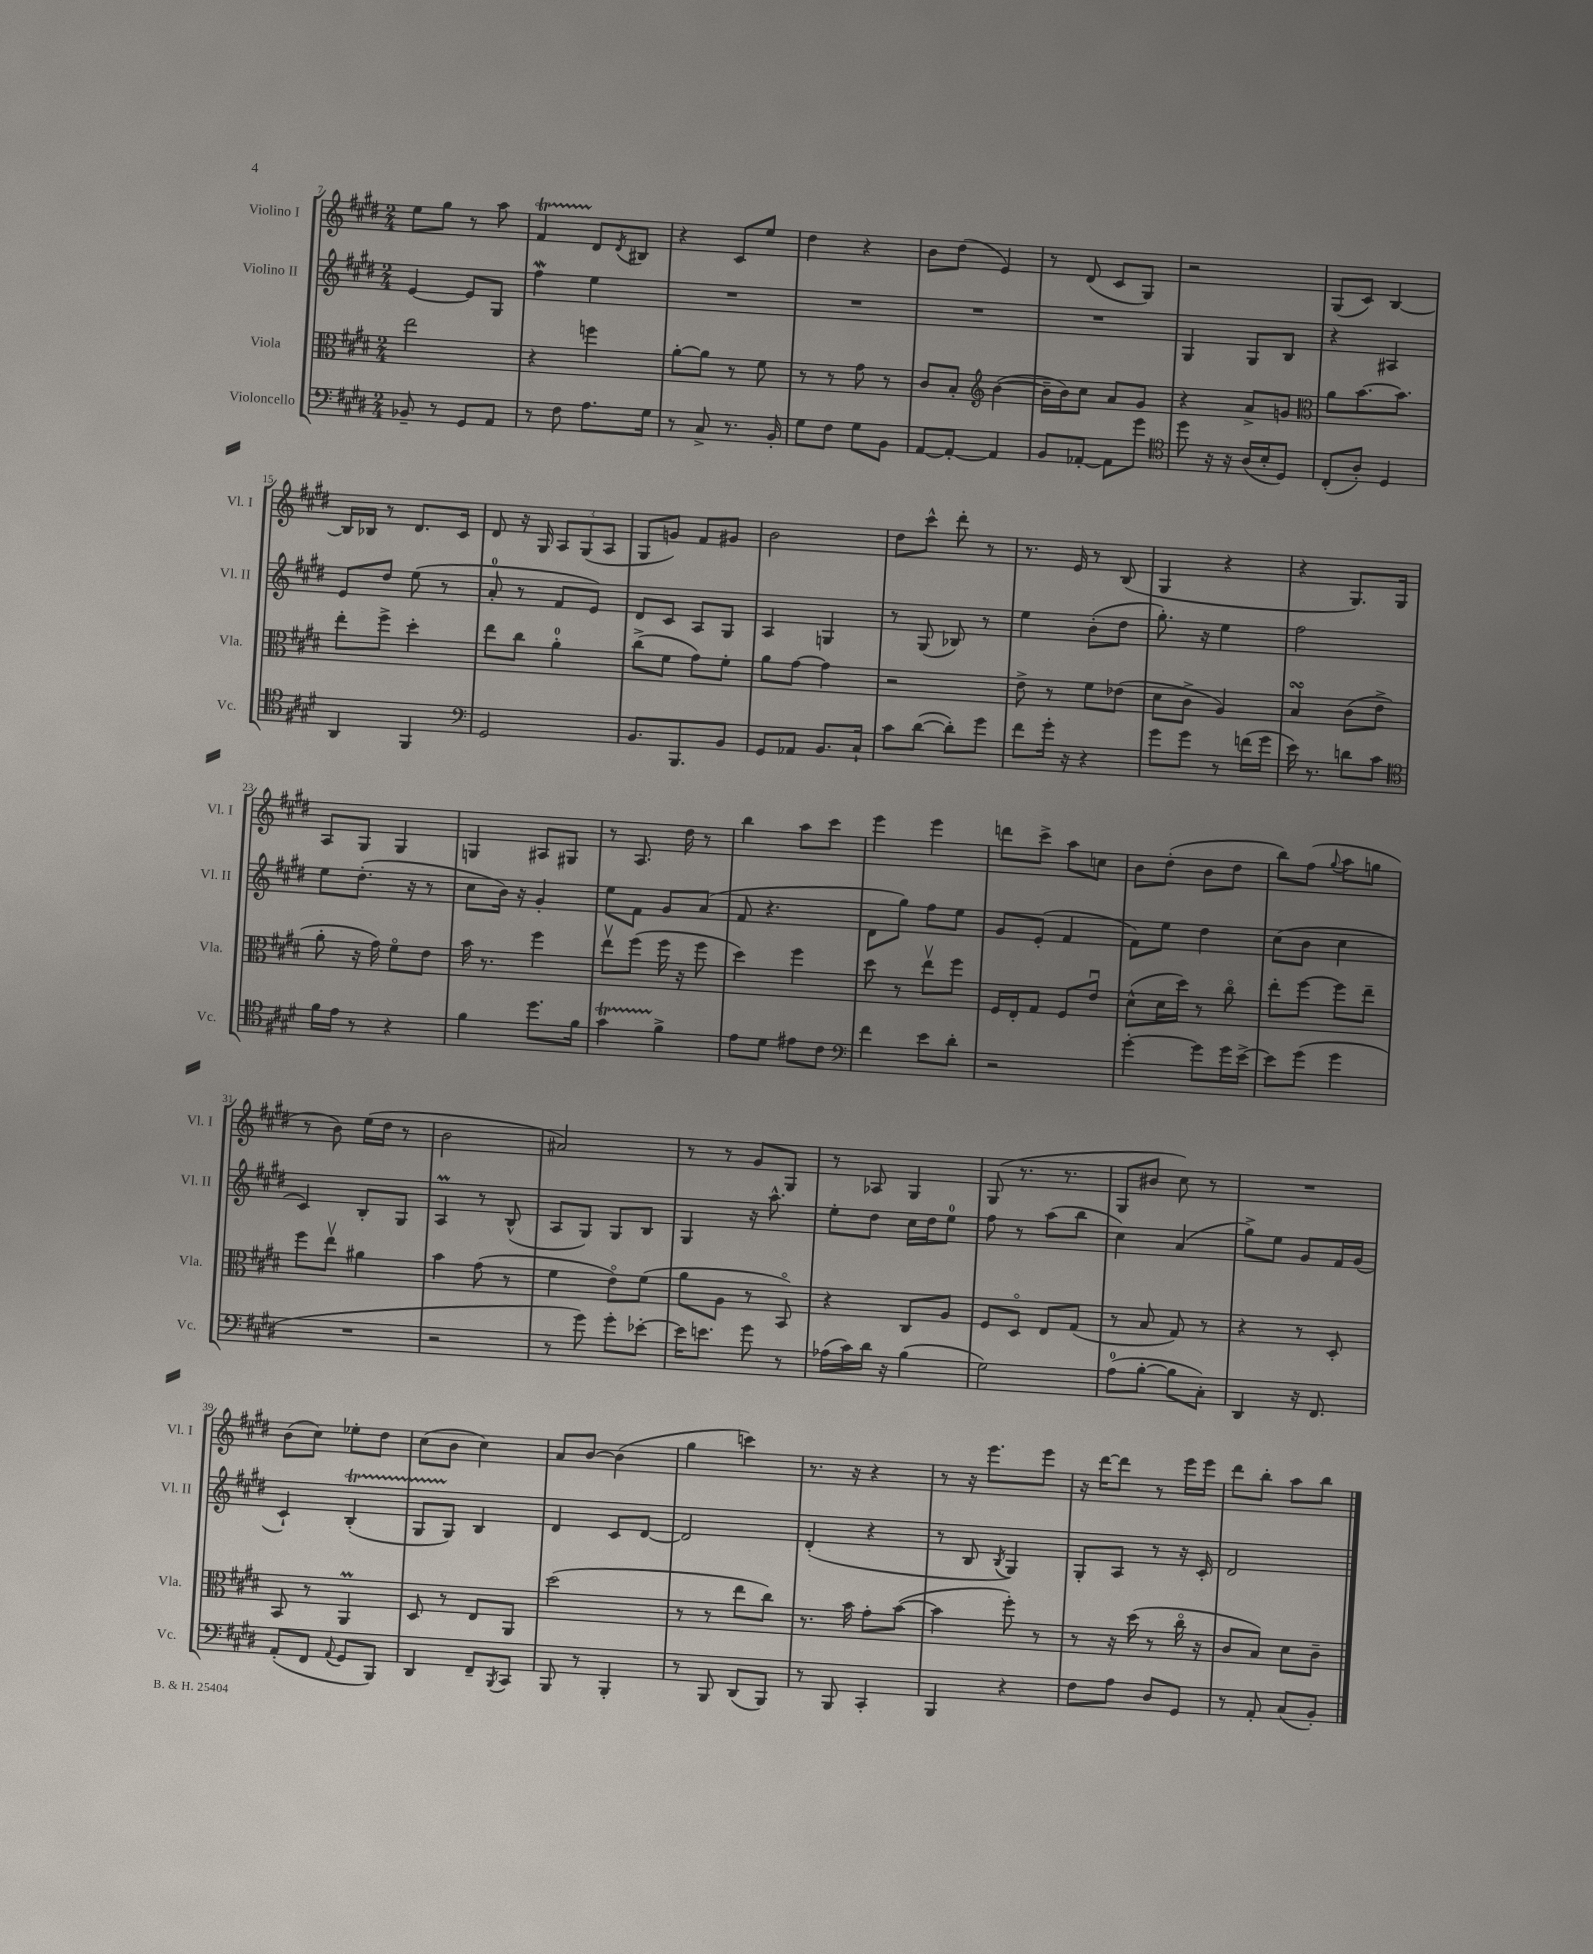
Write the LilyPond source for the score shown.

<<
\new StaffGroup <<
\new Staff = "s0" \with { instrumentName = "Violino I" shortInstrumentName = "Vl. I" } {
    \clef treble \key e \major \numericTimeSignature \time 2/4
    e''8 gis''8 r8 a''8 |
    fis'4\startTrillSpan dis'8\stopTrillSpan \acciaccatura { dis'8 } bis8 |
    r4 cis'8 e''8 |
    dis''4 r4 |
    b'8 dis''8( e'4) |
    r8 dis'8( cis'8 gis8) |
    r2 |
    gis8( cis'8) b4~ |
    b16 bes16 r8 dis'8. cis'16 |
    dis'8 r16 gis16 \tuplet 3/2 { a8 gis8( a8 } |
    gis8 g'8) fis'8 gis'8 |
    b'2 |
    dis''8 cis'''8-^ dis'''8-. r8 |
    r8. e'16 r8 b8( |
    gis4 r4 |
    r4 gis8.) gis16 |
    a8 gis8 gis4 |
    g4 ais8 gis8 |
    r8 a8. dis''16 r8 |
    b''4 a''8 cis'''8 |
    e'''4 e'''4 |
    d'''8 cis'''8-> a''8 c''8 |
    b'8 dis''8-.( b'8 dis''8 |
    b''8) fis''8( \appoggiatura { gis''8 } a''8 g''8 |
    r8 b'8) e''16( dis''16 r8 |
    b'2 |
    ais'2) |
    r8 r8 gis'8 gis8 |
    r8 aes8 gis4 |
    gis8( r8. r8. |
    gis8 bis'8 cis''8) r8 |
    R2 |
    b'8( cis''8) ees''8-. dis''8 |
    cis''8( b'8 cis''4) |
    a'8 b'8~ b'4( |
    gis''4 c'''4) |
    r8. r16 r4 |
    r8 r16 e'''8. e'''8 |
    r16 dis'''16~ dis'''8 r8 e'''16 e'''16 |
    dis'''8 b''8-. a''8 b''8 \bar "|." |
}
\new Staff = "s1" \with { instrumentName = "Violino II" shortInstrumentName = "Vl. II" } {
    \clef treble \key e \major \numericTimeSignature \time 2/4
    e'4~ e'8 gis8 |
    fis''4\mordent e''4 |
    R2 |
    R2 |
    R2 |
    R2 |
    gis4 gis8 b8 |
    r4 ais4 |
    e'8 dis''8 e''8( r8 |
    a'8-0-. r8 fis'8 e'8) |
    dis'8 cis'8 a8 gis8 |
    a4 g4 |
    r8 gis8( bes8) r8 |
    e''4 b'8-.( dis''8 |
    gis''8.-.) r16 e''4 |
    fis''2 |
    e''8 dis''8.-.( r16 r8 |
    cis''8 b'16) r16 gis'4-. |
    e''8 fis'8 gis'8 a'8( |
    fis'8 r4. |
    dis'8 gis''8) fis''8 e''8 |
    gis'8 e'8-.( fis'4 |
    fis'8) e''8 dis''4 |
    cis''8( b'8 cis''4 |
    cis'4) b8-. gis8 |
    a4\prall r8 b8-^( |
    a8 gis8) gis8 b8 |
    gis4 r16 a''8.-^ |
    e''8-. dis''8 cis''16 dis''16 e''8-0 |
    fis''8 r8 a''8( b''8 |
    cis''4) a'4( |
    gis''8->) e''8 gis'8 fis'16 gis'16( |
    cis'4-!) b4-.\startTrillSpan( |
    gis8 gis8\stopTrillSpan) b4 |
    dis'4 cis'8 dis'8~ |
    dis'2 |
    dis'4-.( r4 |
    r8 b8 \acciaccatura { b8 } gis4) |
    gis8-. a8 r8 r16 cis'16-. |
    dis'2 \bar "|." |
}
\new Staff = "s2" \with { instrumentName = "Viola" shortInstrumentName = "Vla." } {
    \clef alto \key e \major \numericTimeSignature \time 2/4
    e''2 |
    r4 f''4 |
    a'8~-. a'8 r8 fis'8 |
    r8 r8 gis'8 r8 |
    cis'8 b8-. \clef treble b'4~( |
    b'16-- b'16) cis''8 a'8 gis'8 |
    r4 a'8-> g'8 |
    \clef alto a'8 b'8.~ b'8. |
    e''8-. fis''8-> dis''4-. |
    e''8 cis''8 a'4-0-. |
    cis''8->( fis'8 gis'8) fis'8-. |
    a'8 gis'8~ gis'4 |
    r2 |
    e'8-> r8 fis'8 ees'8( |
    dis'8 cis'8-> a4) |
    b4\turn cis'8( e'8-> |
    a'8-. r16 gis'16) fis'8\flageolet e'8 |
    b'16 r8. fis''4 |
    e''8\upbow fis''8( fis''16 r16 fis''8 |
    dis''4) fis''4 |
    dis''8 r8 e''8\upbow fis''8 |
    fis16 e16-. gis8 fis8 e'8\downbow |
    dis'8-^( dis'16 dis''16) r8 cis''8\flageolet |
    e''8-. fis''8~ fis''8 e''8-- |
    fis''8 e''8\upbow ais'4 |
    b'4 gis'8( r8 |
    fis'4 e'8\flageolet) fis'8( |
    a'8 a8 r8 b,8\flageolet) |
    r4 cis8 a8 |
    fis8 dis8\flageolet e8 gis8( |
    r8 b8 gis8) r8 |
    r4 r8 dis8-. |
    b,8 r8 a,4\prall |
    dis8 r8 e8 a,8 |
    dis''2( |
    r8 r8 e''8 cis''8) |
    r8. b'16 gis'8-. b'8~( |
    b'4 fis''8-.) r8 |
    r8 r16 dis''16( r8 cis''16\flageolet r16 |
    cis'8 b8) dis'8 cis'8-- \bar "|." |
}
\new Staff = "s3" \with { instrumentName = "Violoncello" shortInstrumentName = "Vc." } {
    \clef bass \key e \major \numericTimeSignature \time 2/4
    bes,8-- r8 gis,8 a,8 |
    r8 fis8 a8. gis16 |
    r8 cis8-> r8. b,16-. |
    gis8 fis8 gis8 b,8 |
    a,8~ a,8~-. a,4 |
    b,8 aes,8~-. aes,8 gis'8 |
    \clef tenor dis''8 r16 r16 a16( b16-. dis8) |
    cis8-.( a8-.) dis4 |
    a,4 fis,4 |
    \clef bass gis,2 |
    b,8. b,,8. b,8 |
    gis,8 aes,8 b,8. cis16-! |
    cis'8 dis'8~( dis'8-.) gis'8 |
    fis'8 gis'16-. r16 r4 |
    gis'8 gis'8 r8 f'16( gis'16 |
    e'16) r8. d'8 cis'8 |
    \clef tenor fis'16 e'16 r8 r4 |
    fis'4 dis''8. fis'16 |
    gis'4\startTrillSpan fis'4->\stopTrillSpan |
    e'8 dis'8 eis'8 cis'8 |
    \clef bass fis'4 e'8 dis'8-. |
    r2 |
    gis'4~-. gis'8 gis'16 e'16~-> |
    e'8 gis'8( gis'4 |
    R2 |
    r2 |
    r8 gis'8) gis'8-. ees'8~-. |
    ees'16 e'8. gis'8 r8 |
    aes16( cis'16) dis'16 r16 b4( |
    gis2) |
    a8-0( b8~-. b8 cis8-.) |
    dis,4 r16 fis,8. |
    a,8-.( fis,8 \appoggiatura { a,8 } gis,8 b,,8) |
    dis,4 fis,8-- \acciaccatura { b,,8 } cis,8 |
    b,,8 r8 b,,4-. |
    r8 b,,8 dis,8( b,,8) |
    r8 b,,8 cis,4-. |
    b,,4 r4 |
    fis8 a8 dis8 gis,8 |
    r8 a,8-. cis8( b,8-.) \bar "|." |
}
>>
>>
\layout { \context { \Score currentBarNumber = #7 } }
